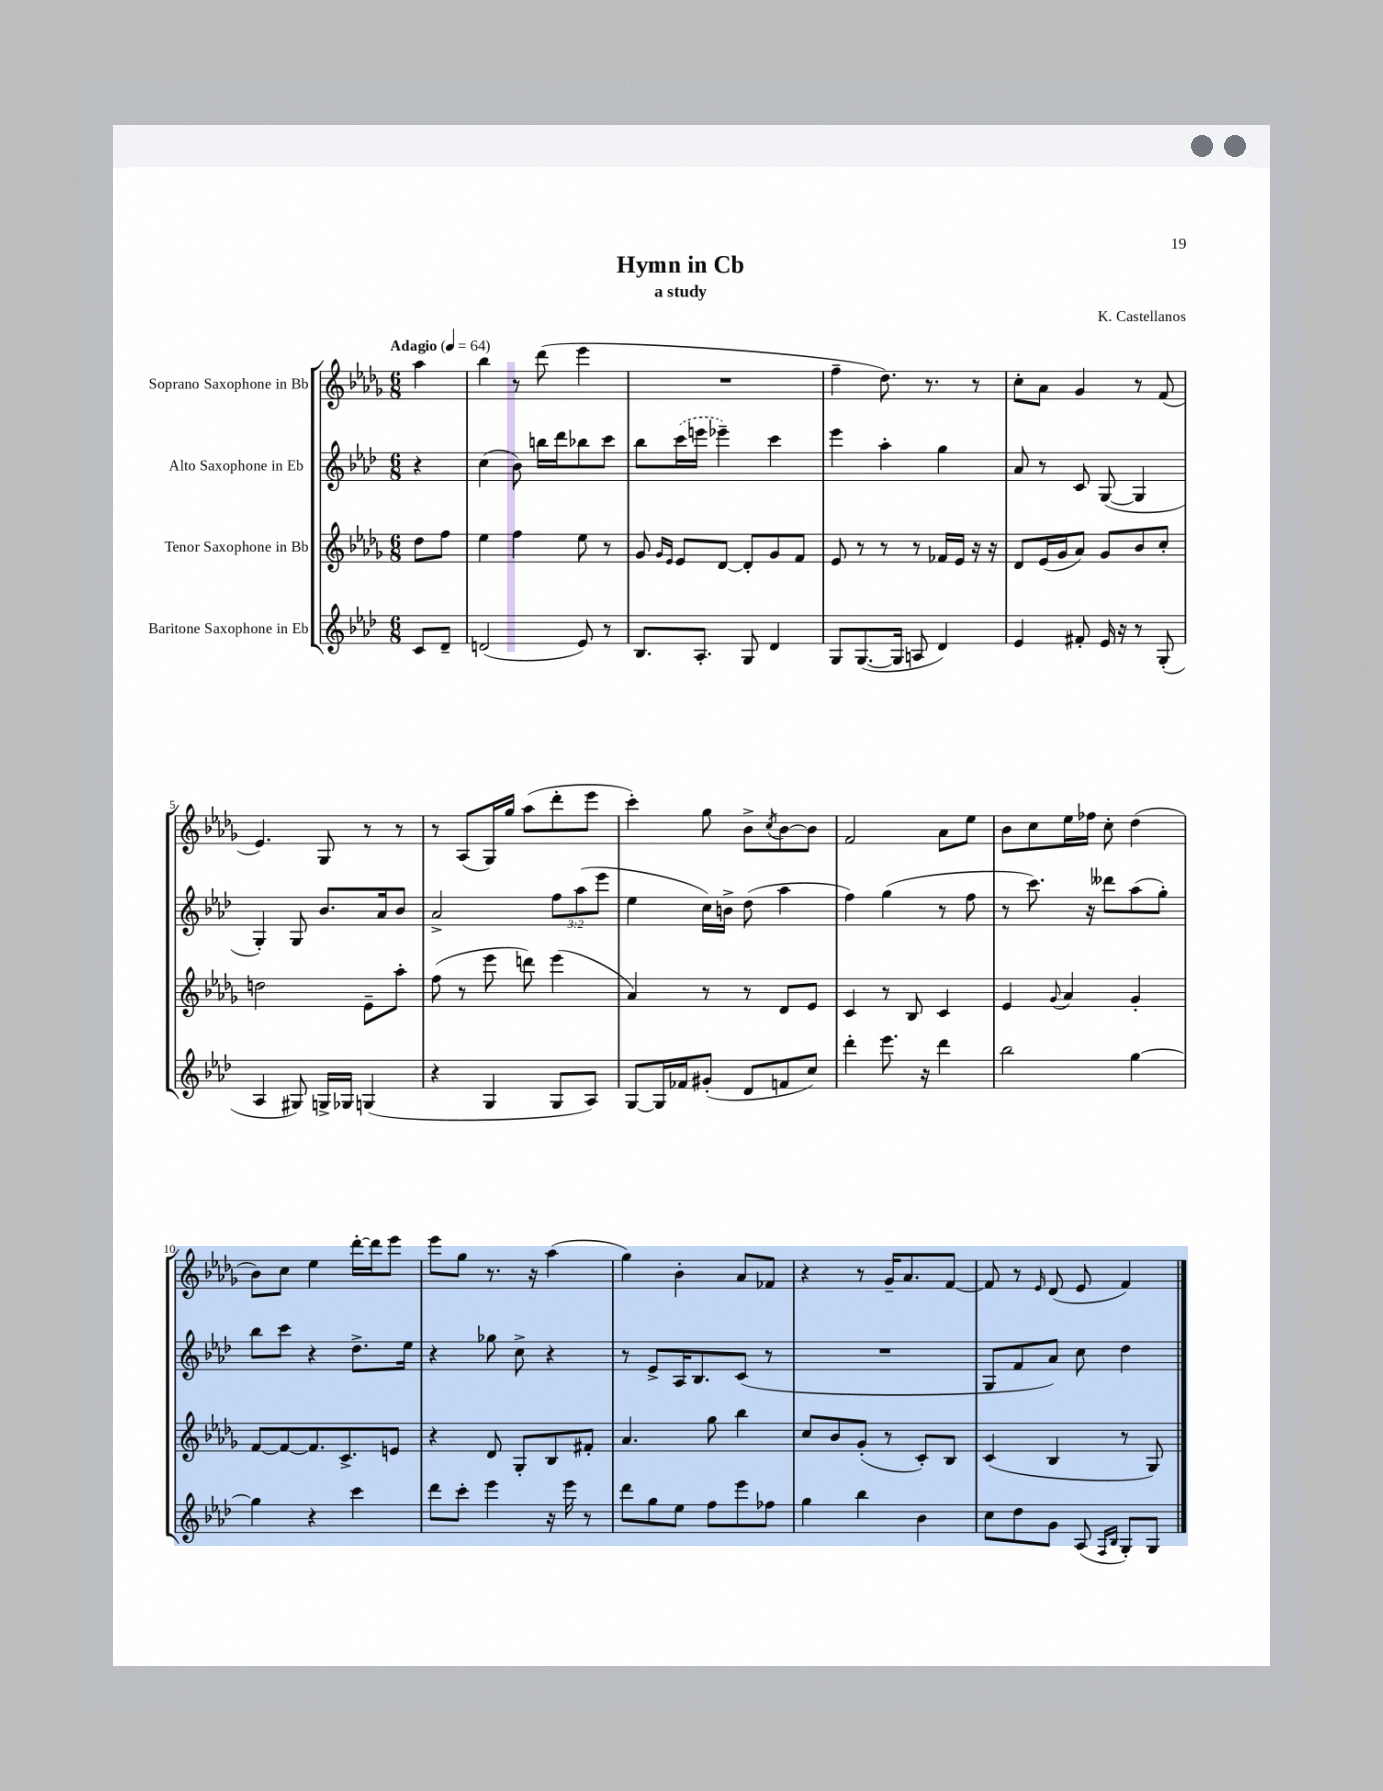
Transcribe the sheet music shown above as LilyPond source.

\header { title = "Hymn in Cb" composer = "K. Castellanos" subtitle = "a study" }
<<
\new StaffGroup <<
\new Staff = "s0" \with { instrumentName = "Soprano Saxophone in Bb" } {
    \clef treble \key des \major \numericTimeSignature \time 6/8 \partial 4 \tempo "Adagio" 4 = 64
    aes''4 |
    bes''4 r8 des'''8( ees'''4 |
    R2. |
    f''4-- des''8.) r8. r8 |
    c''8-. aes'8 ges'4 r8 f'8( |
    ees'4.) ges8 r8 r8 |
    r8 aes8( ges16) ges''16 aes''8( des'''8-. ees'''8 |
    c'''4-.) ges''8 bes'8-> \acciaccatura { c''8 } bes'8~ bes'8 |
    f'2 aes'8 ees''8 |
    bes'8 c''8 ees''16 fes''16 c''8-. des''4( |
    bes'8) c''8 ees''4 des'''16~-. des'''16 ees'''8 |
    ees'''8 ges''8 r8. r16 aes''4( |
    ges''4) bes'4-. aes'8 fes'8 |
    r4 r8 ges'16-- aes'8. f'8~ |
    f'8 r8 \grace { ees'16 } des'8( ees'8 f'4) \bar "|." |
}
\new Staff = "s1" \with { instrumentName = "Alto Saxophone in Eb" } {
    \clef treble \key aes \major \numericTimeSignature \time 6/8 \override Staff.TupletNumber.text = #tuplet-number::calc-fraction-text \partial 4
    r4 |
    c''4( bes'8) b''16 des'''16 bes''8 c'''8 |
    bes''8 \once \slurDashed c'''16( e'''16 ees'''4--) c'''4 |
    ees'''4 aes''4-. g''4 |
    aes'8 r8 c'8 g8~( g4 |
    g4-.) g8 bes'8. aes'16 bes'8 |
    aes'2-> \tuplet 3/2 { f''8 aes''8( ees'''8 } |
    ees''4 c''16) b'16-> des''8( aes''4 |
    f''4) g''4( r8 f''8 |
    r8 c'''8.) r16 deses'''8 aes''8( g''8-.) |
    bes''8 c'''8 r4 des''8.-> ees''16 |
    r4 ges''8 c''8-> r4 |
    r8 ees'8-> aes16 bes8. c'8( r8 |
    R2. |
    g8 f'8 aes'8) c''8 des''4 \bar "|." |
}
\new Staff = "s2" \with { instrumentName = "Tenor Saxophone in Bb" } {
    \clef treble \key des \major \numericTimeSignature \time 6/8 \partial 4
    des''8 f''8 |
    ees''4 f''4 ees''8 r8 |
    ges'8 \grace { ges'16 ees'16 } ees'8 des'8~ des'8-. ges'8 f'8 |
    ees'8 r8 r8 r8 fes'16 ees'16 r16 r16 |
    des'8 ees'16( ges'16 aes'8) ges'8 bes'8 c''8-. |
    d''2 ees'8-- aes''8-. |
    f''8( r8 ees'''8 d'''8) ees'''4( |
    aes'4) r8 r8 des'8 ees'8 |
    c'4 r8 bes8 c'4 |
    ees'4 \appoggiatura { ges'8 } aes'4 ges'4-. |
    f'8~ f'8~ f'8. c'8.-> e'8 |
    r4 des'8 ges8-. bes8 fis'8-. |
    aes'4. ges''8 bes''4 |
    c''8 bes'8 ges'8-.( r8 c'8-.) bes8 |
    c'4( bes4 r8 ges8) \bar "|." |
}
\new Staff = "s3" \with { instrumentName = "Baritone Saxophone in Eb" } {
    \clef treble \key aes \major \numericTimeSignature \time 6/8 \partial 4
    c'8 des'8-- |
    d'2( ees'8) r8 |
    bes8. aes8.-. g8 des'4 |
    g8 g8.~( g16 a8 des'4) |
    ees'4 fis'8-. ees'16 r16 r8 g8-.( |
    aes4 gis8) g16-> ges16 g4( |
    r4 g4 g8 aes8) |
    g8~ g16 fes'16 gis'8-.( des'8 f'8 c''8) |
    des'''4-. ees'''8. r16 des'''4 |
    bes''2 g''4~ |
    g''4 r4 c'''4 |
    des'''8 c'''8-. ees'''4 r16 ees'''16 r8 |
    des'''8 g''8 ees''8 f''8 ees'''8 fes''8 |
    g''4 bes''4 bes'4 |
    c''8 des''8 g'8 aes8( \grace { f16 bes16 } g8-.) g8 \bar "|." |
}
>>
>>
